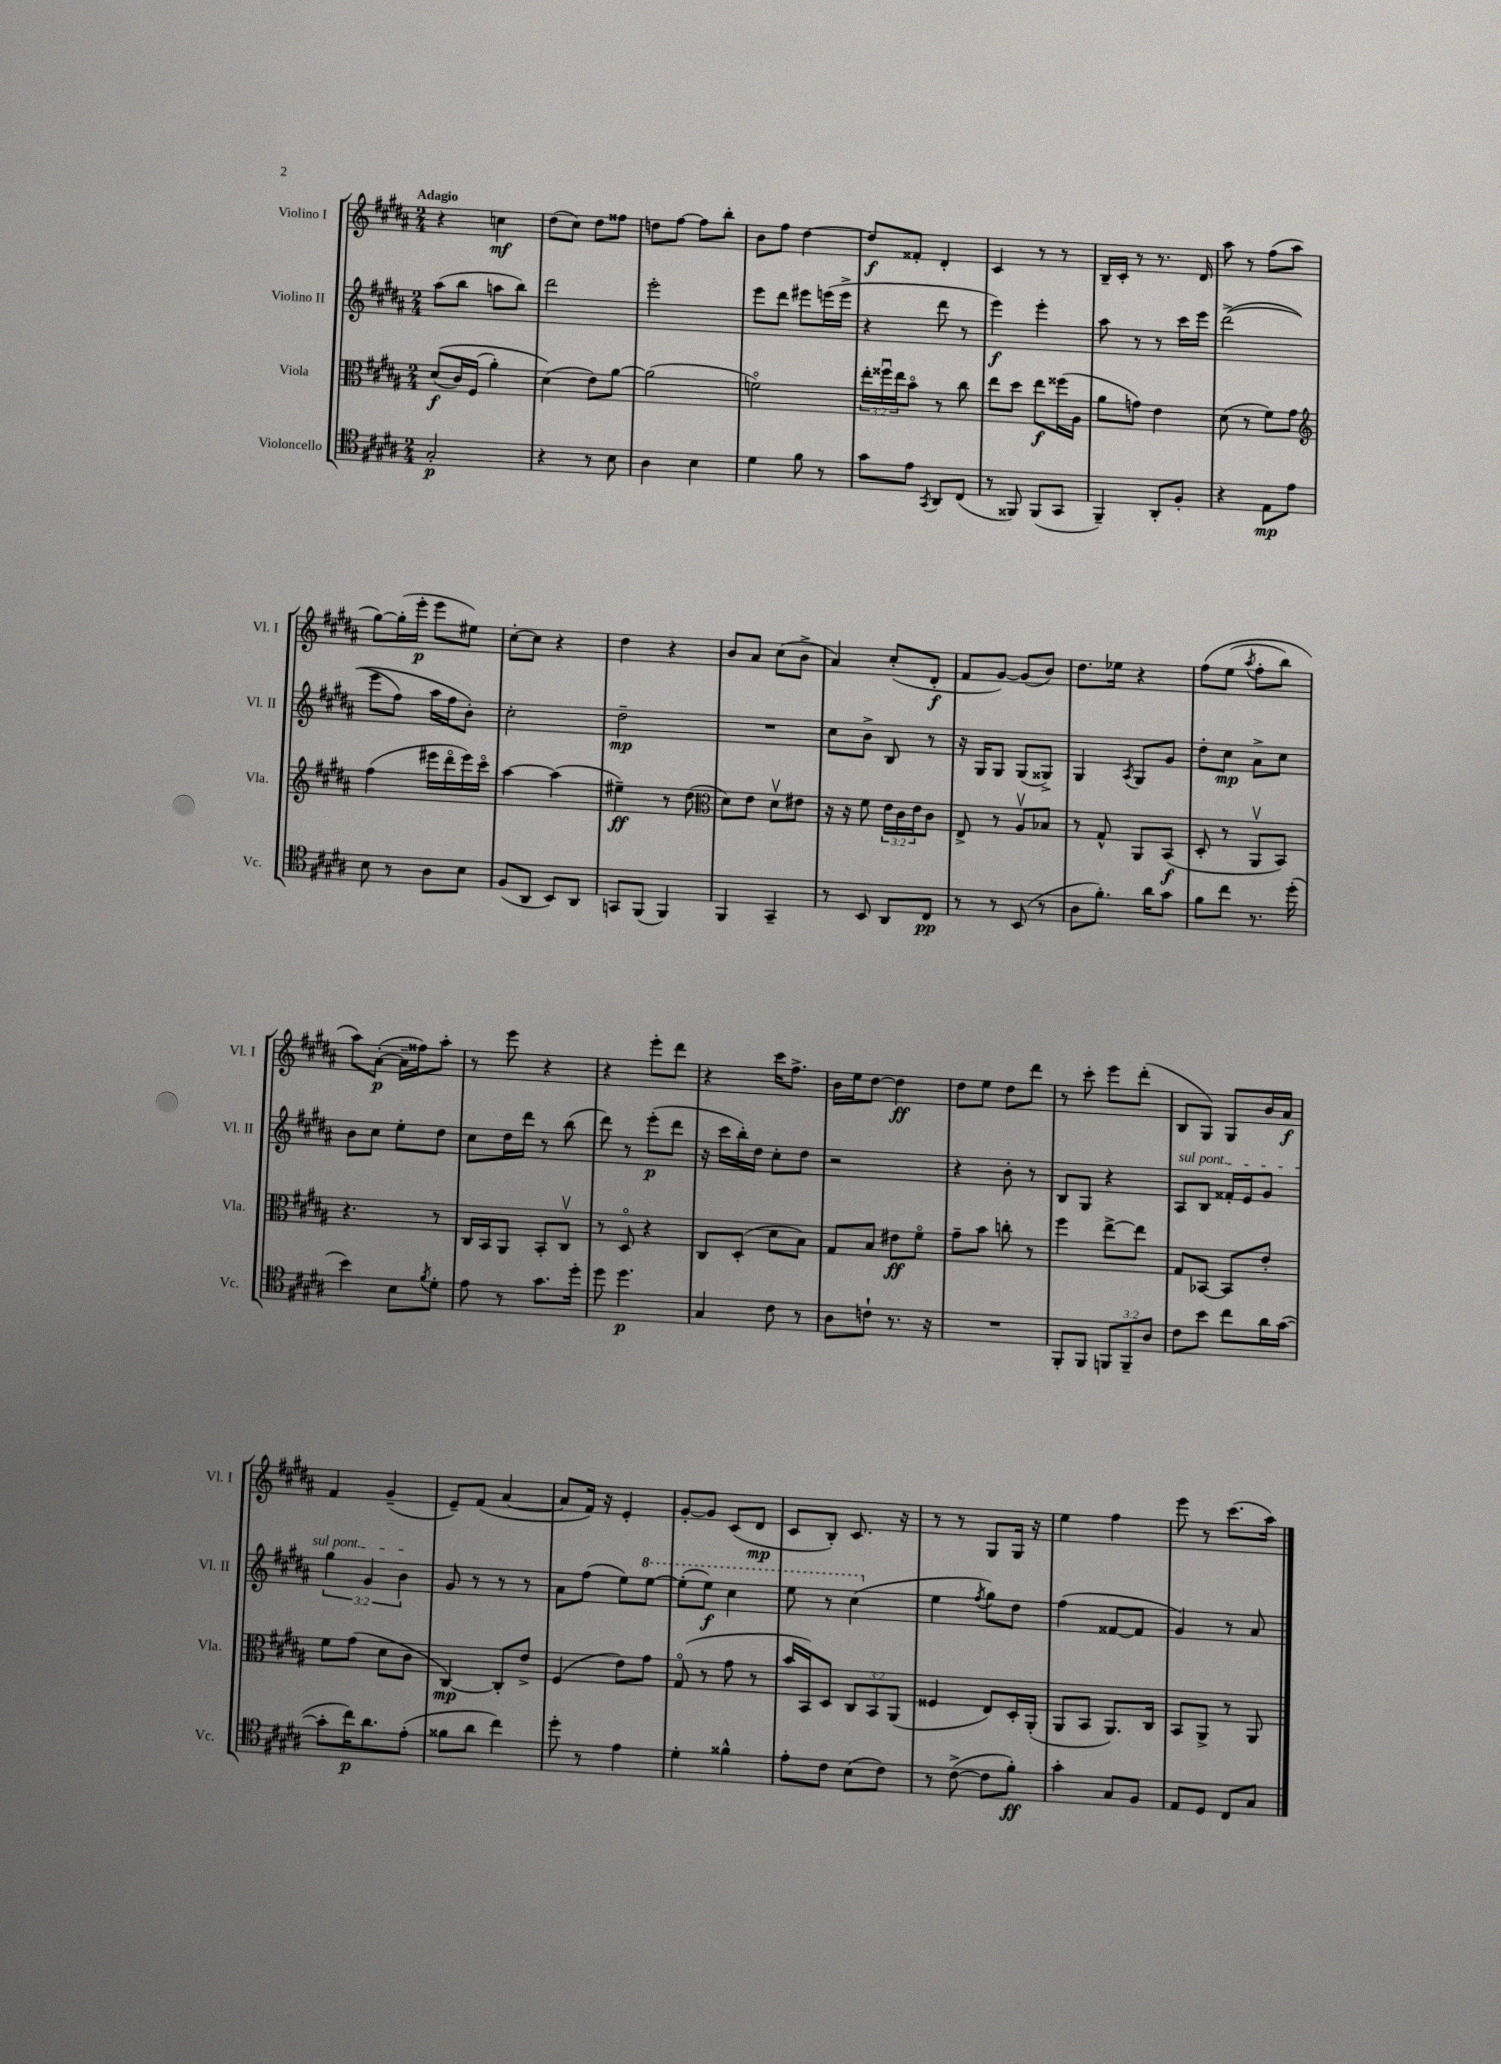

**kern	**kern	**kern	**kern
*staff4	*staff3	*staff2	*staff1
*clefC4	*clefC3	*clefG2	*clefG2
*k[f#c#g#d#a#]	*k[f#c#g#d#a#]	*k[f#c#g#d#a#]	*k[f#c#g#d#a#]
*M2/4	*M2/4	*M2/4	*M2/4
2G#'	&((8d#	(8aa#	4r
.	16c#)	8bb	.
.	(16F#	.	.
.	4a#')	8aa	4cc
.	.	8bb)	.
=	=	=	=
4r	(4d#&)	2ddd#	(8dd#
.	.	.	8cc#)
8r	8e)	.	8dd#
8B	[8a#	.	8ff##
=	=	=	=
4A#	(2a#]	2eee'	8dd
.	.	.	[8ff#
4B	.	.	8ff#]
.	.	.	8bb'
=	=	=	=
4d#	2fo)	8eee	8b
.	.	8ddd#	8ff#
8f#	.	8eee#	[4dd#
8r	.	(16eee	.
.	.	16eee^	.
=	=	=	=
8g#	24ee'	4r	8dd#]
.	24ff##u	.	.
.	24ee	.	.
8e	8bo	.	8f##'
8qGG#	.	.	.
8AA#	8r	8ddd#	4d#'
(8C#	8cc#	8r	.
=	=	=	=
8r	8ee	4eee)	4c#
8FF##)	8dd#	.	.
(8FF##	8ee	4eee'	8r
8GG#	(16ff##	.	8r
.	16A#	.	.
=	=	=	=
4FF#~)	8a#	8aa#	16B~
.	.	.	16c#'
.	8g)	8r	8r
8AA#'	4e	8r	8.r
8F#'	.	16ccc#	.
.	.	16eee	16d#
=	=	=	=
4r	(8d#	&((2ddd#^	8aa#
.	8r	.	8r
8E	8f#)	.	(8ff#
8e	8g#	.	8aa#
=	=	=	=
*	*clefG2	*	*
8B	(4ff#	8eee	[8gg#)
8r	.	8ff#)	(16gg#']
.	.	.	16eee'
8A#	16eee#	16aa#	8eee
.	16ddd#o	16ff#	.
8B	16eee#)	8b'&)	8ee#)
.	16ccc#o	.	.
=	=	=	=
(8F#	[4aa#	2cc#'	[8cc#'
8AA#	.	.	8cc#]
8BB)	(4aa#]	.	4r
8AA#	.	.	.
=	=	=	=
8GG	4ee#~)	2dd#~	4dd#
(8FF#	.	.	.
4FF#)	8r	.	4r
.	(8dd#	.	.
=	=	=	=
*	*clefC3	*	*
4FF#	8d#)	2r	8b
.	8e	.	8a#
4GG#~	8d#v	.	(8cc#
.	8e#	.	8b^
=	=	=	=
8r	16r	8cc#	4a#)
.	16r	.	.
8BB	8f#	8b^	.
8AA#	24e	8B	(8cc#'
.	24c#	.	.
.	24e	.	.
8C#	8c#	8r	8d#'
=	=	=	=
8r	8E^	16r	8f#
.	.	16G#	.
8r	8r	8G#	[8g#)
(8BB	8A#v	(8G#	(8g#]
8r	8B-	8G##^)	8b)
=	=	=	=
8A#	8r	4G#	8.dd#
8.f#')	8G#^^	.	.
.	.	.	16ee-
.	.	8qA#	.
.	8AA#	8G#	4r
16a#	.	.	.
8g#	(8BB	8g#	.
=	=	=	=
8f#	8D#'	8dd#'	&(8ff#
8cc#	8r	8cc#	(8ee
.	.	.	8qaa#
8.r	8AA#v	8a#^	8ff#'
.	8BB)	8cc#	8bb)
(16dd#'	.	.	.
=	=	=	=
4b)	4.r	8b	8aa#&)
.	.	8cc#	([8a#'
8B	.	8ee'	16a#~]
.	.	.	16ff##)
8qf#	.	.	.
8d#'	8r	8dd#	8aa#'
=	=	=	=
8e	16C#	8cc#	8r
.	16BB	.	.
8r	8AA#	16dd#	8eee
.	.	16ddd#	.
8.g#	8BB'	8r	4r
.	8C#v	(8bb	.
16dd#'	.	.	.
=	=	=	=
8dd#	8r	8ddd#)	4r
4.dd#	8D#o	8r	.
.	4r	(8eee'	8eee'
.	.	8ddd#	8ddd#
=	=	=	=
4G#	8C#	16r	4r
.	.	16ccc#	.
.	(8D#'	16bb')	.
.	.	16dd#	.
8c#	8d#	8cc#'	16ccc#
.	.	.	8.ff#^
8r	8B)	8dd#	.
=	=	=	=
8A#	8G#	2r	16b
.	.	.	16ee
8c`	8B	.	[8dd#
8.r	8e#	.	4dd#]
.	8f#o	.	.
16r	.	.	.
=	=	=	=
2r	8g#~	4r	8dd#
.	8b	.	8ee
.	8cc'	8b'	8dd#
.	8r	8r	8ddd#
=	=	=	=
8FF#'	4ff#	8B	8r
8FF#	.	8G#	8ccc#'
12FF	[8ee^	4r	8eee
12FF~	.	.	.
.	8ee]	.	(8ddd#'
12A#	.	.	.
=	=	=	=
8c#	8G#	8A#	8B
8b	[8BB-	8B	8G#)
8cc#	8BB-]	16f##'	8G#
.	.	16e	.
16a#	8e'	8g#	16b
([16g#	.	.	16a#
=	=	=	=
8g#']	8f#	6gg#	4f#
16cc#)	(8g#	.	.
.	.	6g#	.
8.a#	.	.	.
.	8d#	.	(4g#~
.	.	6b	.
(8e'	8c#	.	.
=	=	=	=
8f##	[4C#)	8g#	8e~)
8a#	.	8r	(8f#
4cc#)	8C#']	8r	[4a#
.	8e^	8r	.
=	=	=	=
8dd#'	(4F#	8a#	8a#]
8r	.	(8ff#	16f#)
.	.	.	16r
4e	8e)	8ee)	4e'
.	8g#	[8eee	.
=	=	=	=
4d#'	(8G#o	(8eee']	[8g#'
.	8r	8eee)	8g#]
4f##^^	8g#	4ccc#	(8c#
.	8r	.	8d#
=	=	=	=
8e'	16b	8eee	8c#
.	16BB)	.	.
8c#	8D#	8r	8B')
(8B	12C#	(4ccc#	8.c#
.	12BB	.	.
8c#)	.	.	.
.	(12AA#	.	.
.	.	.	16r
=	=	=	=
8r	4F##	4ee	8r
([8c#^	.	.	8r
.	.	8qff#	.
8c#]	8E)	8gg#)	8G#
8f#')	16D#'	8dd#	16G#
.	(16AA#'	.	16r
=	=	=	=
4g#'	8AA#	(4ff#	4ee
.	8BB	.	.
8G#	8.AA#)	[8f##	4ff#
8F#	.	8f##]	.
.	16C#	.	.
=	=	=	=
8E	8BB	4g#)	8eee
8D#	8AA#^	.	8r
8C#	8r	8r	(8.ccc#
8G#	8AA#	8a#	.
.	.	.	16aa#)
==	==	==	==
*-	*-	*-	*-
